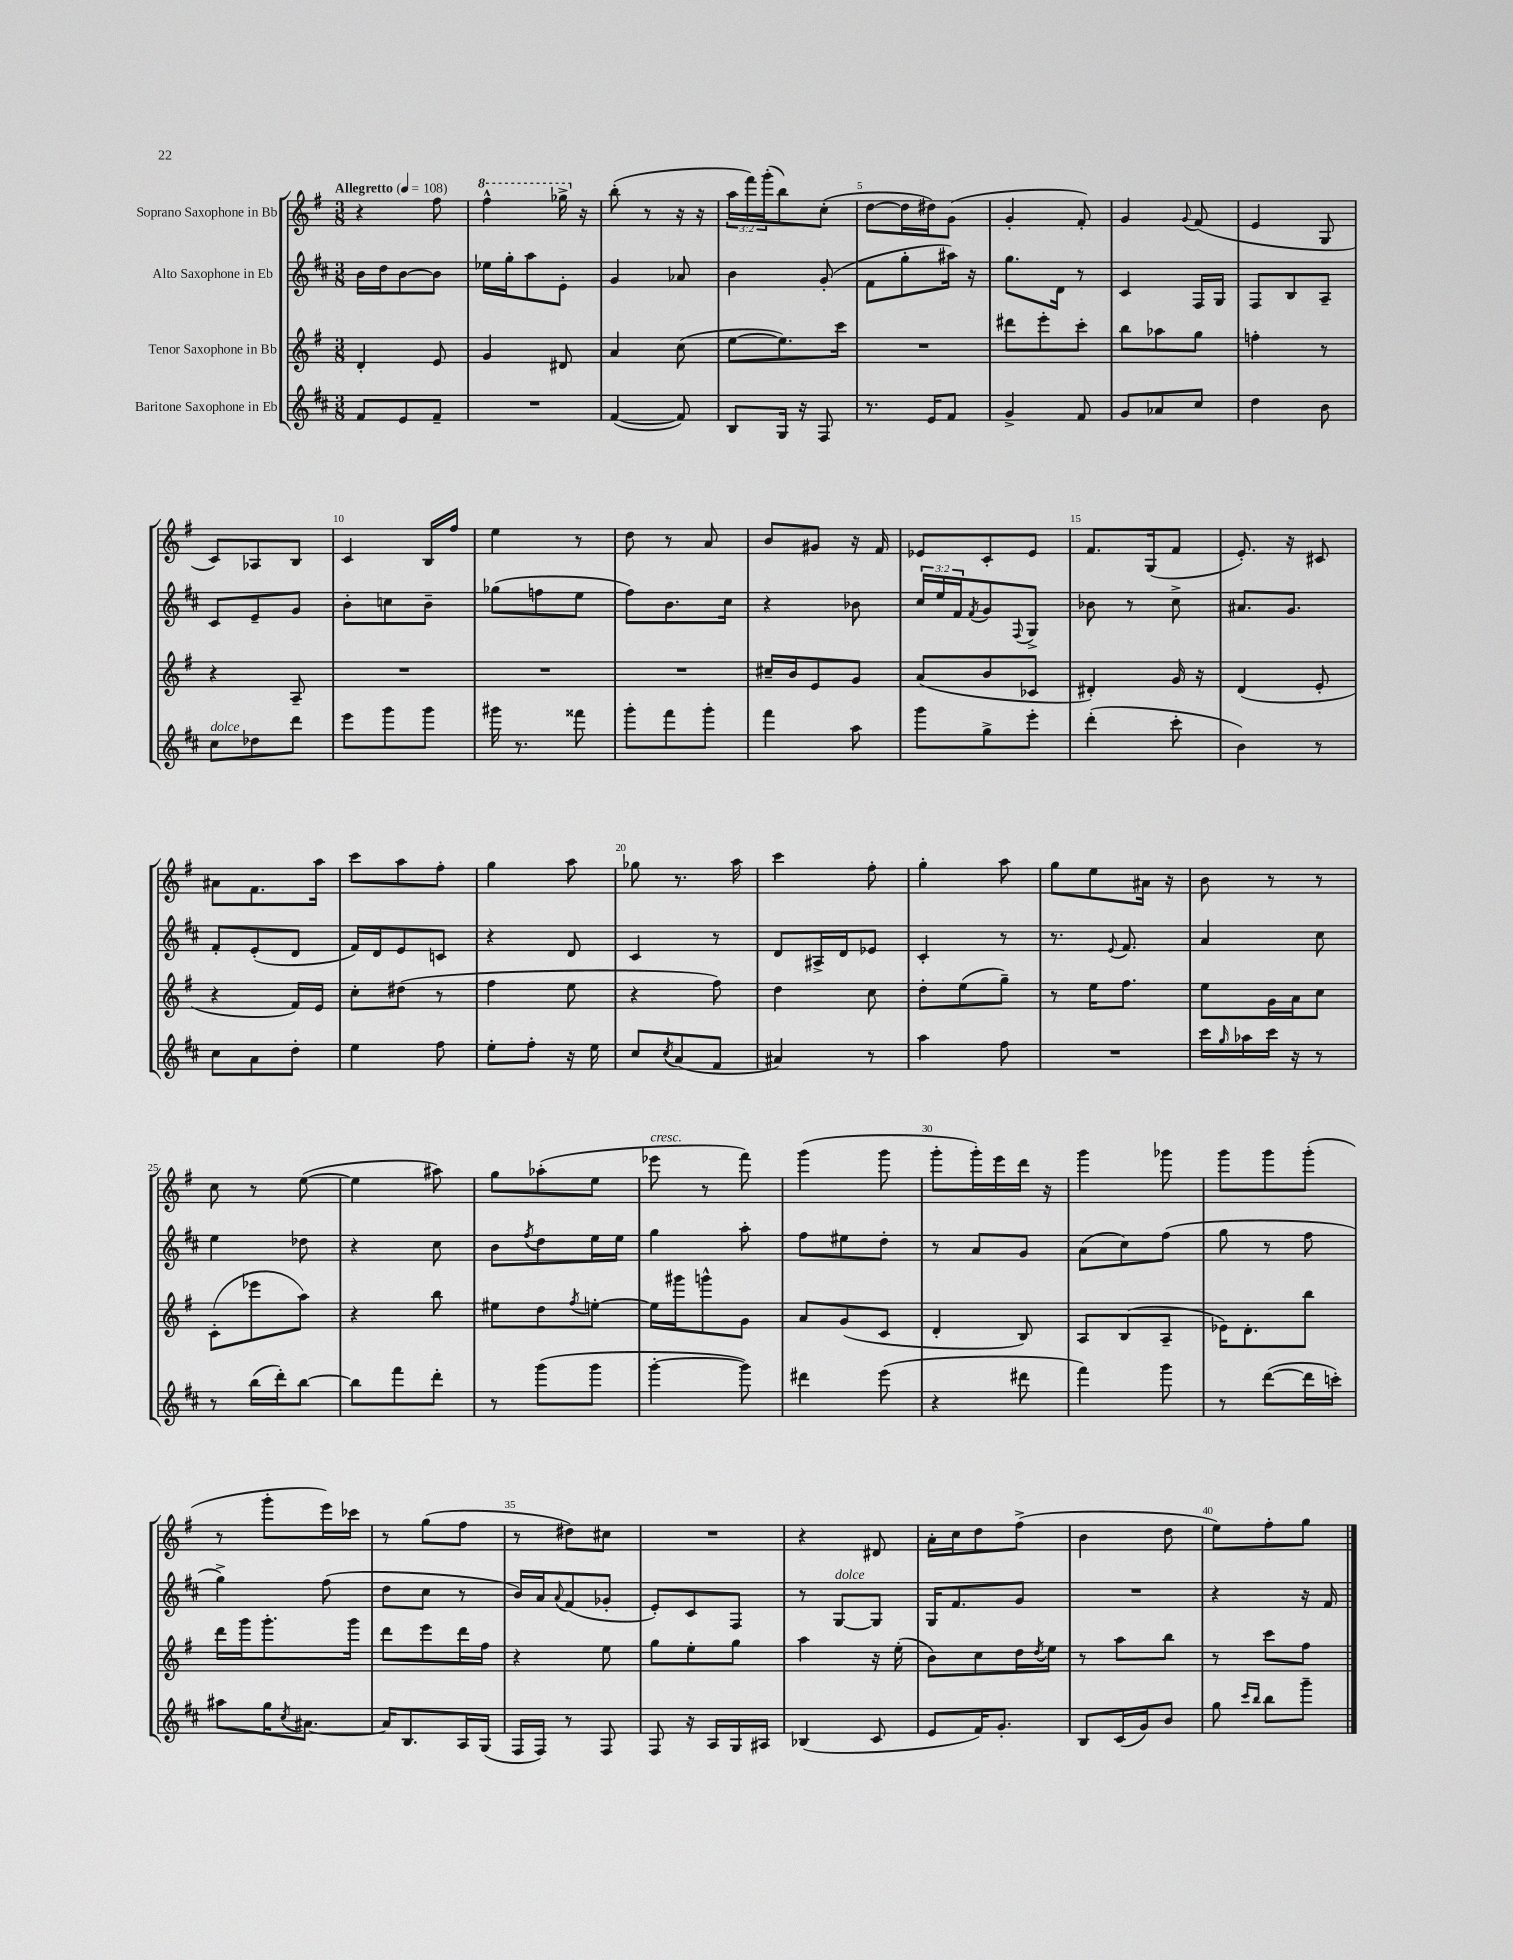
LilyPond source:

<<
\new StaffGroup <<
\new Staff = "s0" \with { instrumentName = "Soprano Saxophone in Bb" } {
    \clef treble \key g \major \numericTimeSignature \time 3/8 \override Staff.TupletNumber.text = #tuplet-number::calc-fraction-text \tempo "Allegretto" 4 = 108
    r4 fis''8 |
    \ottava #1 fis'''4-^ ges'''16-> \ottava #0 r16 |
    b''8-.( r8 r16 r16 |
    \tuplet 3/2 { a''16 fis'''16) g'''16-.( } b''8) c''8-.( |
    d''8~ d''16 dis''16) g'8( |
    g'4-. fis'8-.) |
    g'4 \appoggiatura { g'8 } fis'8( |
    e'4 g8 |
    c'8) aes8 b8 |
    c'4 b16 fis''16 |
    e''4 r8 |
    d''8 r8 a'8 |
    b'8 gis'8 r16 fis'16 |
    ees'8 c'8-. ees'8 |
    fis'8. g16( fis'8 |
    e'8.-.) r16 cis'8 |
    ais'8 fis'8. a''16 |
    c'''8 a''8 fis''8-. |
    g''4 a''8 |
    ges''8 r8. a''16 |
    c'''4 fis''8-. |
    g''4-. a''8 |
    g''8 e''8 ais'16 r16 |
    b'8 r8 r8 |
    c''8 r8 e''8~( |
    e''4 ais''8) |
    g''8 aes''8-.( e''8 |
    ees'''8^\markup { \italic "cresc." } r8 fis'''8) |
    g'''4( g'''8 |
    g'''8-. g'''16-.) e'''16 d'''16 r16 |
    g'''4 ges'''8 |
    g'''8 g'''8 g'''8-.( |
    r8 g'''8-. e'''16) ces'''16 |
    r8 g''8( fis''8 |
    r8 dis''8) cis''8 |
    R4. |
    r4 dis'8 |
    a'16-. c''16 d''8 fis''8->( |
    b'4 d''8 |
    e''8) fis''8-. g''8 \bar "|." |
}
\new Staff = "s1" \with { instrumentName = "Alto Saxophone in Eb" } {
    \clef treble \key d \major \numericTimeSignature \time 3/8 \override Staff.TupletNumber.text = #tuplet-number::calc-fraction-text
    b'16 d''16 b'8~ b'8 |
    ees''16 g''16-. a''8 e'8-. |
    g'4 aes'8 |
    b'4 g'8-.( |
    fis'8 g''8-. ais''16) r16 |
    g''8. d'16 r8 |
    cis'4 fis16 g16 |
    fis8 b8 a8-- |
    cis'8 e'8-- g'8 |
    b'8-. c''8 b'8-- |
    ges''8( f''8 e''8 |
    fis''8) b'8. cis''16 |
    r4 bes'8 |
    \tuplet 3/2 { cis''16 e''16 fis'16 } \acciaccatura { fis'8 } g'8 \appoggiatura { fis8 } g8-> |
    bes'8 r8 cis''8-> |
    ais'8. g'8. |
    fis'8-. e'8-.( d'8 |
    fis'16) d'16 e'8 c'8 |
    r4 d'8 |
    cis'4 r8 |
    d'8 ais16-> d'16 ees'8 |
    cis'4-. r8 |
    r8. \appoggiatura { e'8 } fis'8. |
    a'4 cis''8 |
    e''4 des''8 |
    r4 cis''8 |
    b'8 \acciaccatura { fis''8 } d''8 e''16 e''16 |
    g''4 a''8-. |
    fis''8 eis''8 d''8-. |
    r8 a'8 g'8 |
    a'8( cis''8) fis''8( |
    g''8 r8 fis''8 |
    g''4->) fis''8( |
    d''8 cis''8 r8 |
    b'16) a'16 \appoggiatura { a'8 } fis'8( ges'8-. |
    e'8-.) cis'8 fis8 |
    r8 g8~^\markup { \italic "dolce" } g8 |
    g16 fis'8. g'8 |
    R4. |
    r4 r16 fis'16 \bar "|." |
}
\new Staff = "s2" \with { instrumentName = "Tenor Saxophone in Bb" } {
    \clef treble \key g \major \numericTimeSignature \time 3/8
    d'4-. e'8 |
    g'4 dis'8 |
    a'4 c''8( |
    e''8~ e''8.) c'''16 |
    R4. |
    dis'''8 e'''8-. c'''8-. |
    b''8 aes''8 g''8 |
    f''4-. r8 |
    r4 a8-- |
    R4. |
    R4. |
    R4. |
    cis''16-- b'16 e'8 g'8 |
    a'8( b'8 ces'8 |
    dis'4-.) g'16 r16 |
    d'4( e'8-. |
    r4 fis'16) e'16 |
    c''8-. dis''8( r8 |
    fis''4 e''8 |
    r4 fis''8) |
    d''4 c''8 |
    d''8-. e''8( g''8--) |
    r8 e''16 fis''8. |
    e''8 g'16 a'16 c''8 |
    c'8-.( ees'''8 a''8) |
    r4 b''8 |
    eis''8 d''8 \acciaccatura { fis''8 } e''8~-. |
    e''16 gis'''16 g'''8-^ g'8 |
    a'8 g'8( c'8 |
    d'4-. b8) |
    a8 b8( a8-- |
    ees'16) d'8.-. b''8 |
    d'''16 g'''16 g'''8.-. g'''16 |
    d'''8 e'''8 d'''16 fis''16 |
    r4 e''8 |
    g''8 e''8-. g''8 |
    a''4 r16 e''16-.( |
    b'8) c''8 d''16 \acciaccatura { d''8 } e''16 |
    r8 a''8 b''8 |
    r8 c'''8 fis''8 \bar "|." |
}
\new Staff = "s3" \with { instrumentName = "Baritone Saxophone in Eb" } {
    \clef treble \key d \major \numericTimeSignature \time 3/8
    fis'8 e'8 fis'8-- |
    R4. |
    fis'4~( fis'8) |
    b8 g16 r16 fis8 |
    r8. e'16 fis'8 |
    g'4-> fis'8 |
    g'8 aes'8 cis''8 |
    d''4 b'8 |
    cis''8^\markup { \italic "dolce" } des''8 d'''8 |
    e'''8 g'''8 g'''8 |
    gis'''16 r8. fisis'''8 |
    g'''8-. fis'''8 g'''8-. |
    fis'''4 a''8 |
    g'''8 g''8-> e'''8-. |
    d'''4-.( cis'''8-. |
    b'4) r8 |
    cis''8 a'8 d''8-. |
    e''4 fis''8 |
    e''8-. fis''8-. r16 e''16 |
    cis''8 \acciaccatura { cis''8 } a'8( fis'8 |
    ais'4) r8 |
    a''4 fis''8 |
    R4. |
    cis'''16 \grace { g''16 } aes''16 cis'''16 r16 r8 |
    r8 b''16( d'''16-.) b''8~ |
    b''8 fis'''8 d'''8-. |
    r8 g'''8( g'''8 |
    g'''4~-. g'''8) |
    dis'''4 e'''8( |
    r4 dis'''8 |
    fis'''4) g'''8 |
    r8 d'''8~( d'''16 c'''16-.) |
    ais''8 g''16 \acciaccatura { cis''8 } ais'8.~ |
    ais'16 b8. a16 g16( |
    fis16 fis16) r8 fis8 |
    fis8 r16 a16 g16 ais16 |
    bes4( cis'8 |
    e'8 fis'16) g'8.-. |
    b8 cis'16( g'16) b'8 |
    g''8 \grace { cis'''16 b''16 } b''8 g'''8-- \bar "|." |
}
>>
>>
\layout { \context { \Score \override BarNumber.break-visibility = ##(#f #t #t) barNumberVisibility = #(every-nth-bar-number-visible 5) } }
